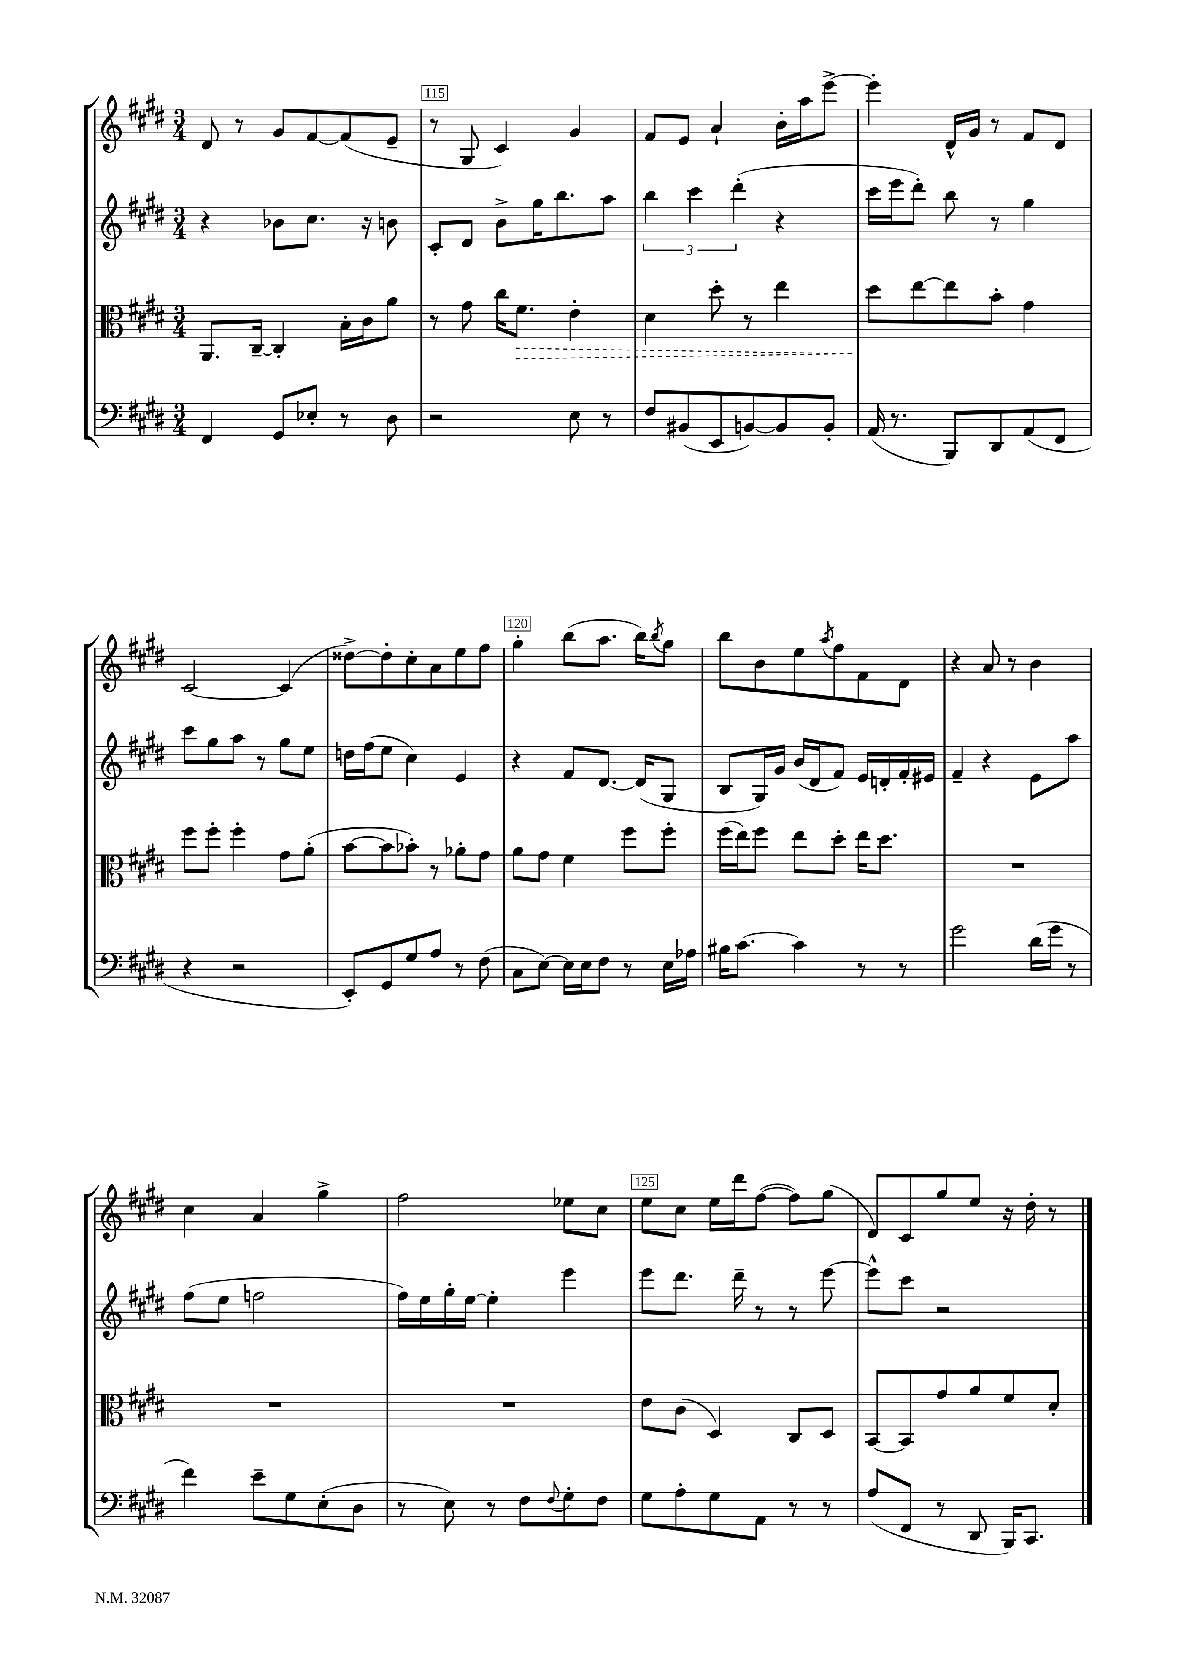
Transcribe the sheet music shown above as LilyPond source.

<<
\new StaffGroup <<
\new Staff = "s0" {
    \clef treble \key e \major \numericTimeSignature \time 3/4
    dis'8 r8 gis'8 fis'8~ fis'8( e'8-- |
    r8 gis8 cis'4) gis'4 |
    fis'8 e'8 a'4-! b'16-. a''16 e'''8~-> |
    e'''4-. dis'16-^ gis'16 r8 fis'8 dis'8 |
    cis'2~ cis'4( |
    disis''8~->) disis''8-. cis''8-. a'8 e''8 fis''8 |
    gis''4-. b''8( a''8. b''16) \acciaccatura { b''8 } gis''8 |
    b''8 b'8 e''8 \acciaccatura { a''8 } fis''8 fis'8 dis'8 |
    r4 a'8 r8 b'4 |
    cis''4 a'4 gis''4-> |
    fis''2 ees''8 cis''8 |
    e''8 cis''8 e''16 dis'''16 fis''8~( fis''8) gis''8( |
    dis'8) cis'8 gis''8 e''8 r16 dis''16-. r8 \bar "|." |
}
\new Staff = "s1" {
    \clef treble \key e \major \numericTimeSignature \time 3/4
    r4 bes'8 cis''8. r16 b'8 |
    cis'8-. dis'8 b'8-> gis''16 b''8. a''8 |
    \tuplet 3/2 { b''4 cis'''4 dis'''4-.( } r4 |
    cis'''16 e'''16 dis'''8-.) b''8 r8 gis''4 |
    cis'''8 gis''8 a''8 r8 gis''8 e''8 |
    d''16 fis''16( e''8 cis''4) e'4 |
    r4 fis'8 dis'8.~ dis'16( gis8 |
    b8 gis16) gis'16 b'16( dis'16 fis'8) e'16 d'16-. fis'16-. eis'16 |
    fis'4-- r4 e'8 a''8 |
    fis''8( e''8 f''2 |
    fis''16) e''16 gis''16-. e''16~ e''4-. e'''4 |
    e'''8 dis'''8. dis'''16-- r8 r8 e'''8~ |
    e'''8-^ cis'''8 r2 \bar "|." |
}
\new Staff = "s2" {
    \clef alto \key e \major \numericTimeSignature \time 3/4
    a,8. cis16~-- cis4-. b16-. cis'16 a'8 |
    r8 gis'8 cis''16 \once \override Hairpin.style = #'dashed-line fis'8.\> e'4-. |
    dis'4 dis''8-. r8 e''4 |
    dis''8\! e''8~ e''8 b'8-. gis'4 |
    fis''8 fis''8-. fis''4-. gis'8 a'8-.( |
    b'8~ b'8 bes'8-.) r8 aes'8-. gis'8 |
    a'8 gis'8 fis'4 fis''8 fis''8-. |
    fis''16( e''16) fis''8 e''8 dis''8-. e''16 dis''8. |
    R2. |
    R2. |
    R2. |
    e'8 cis'8( dis4) cis8 dis8 |
    b,8~ b,8 gis'8 a'8 fis'8 dis'8-. \bar "|." |
}
\new Staff = "s3" {
    \clef bass \key e \major \numericTimeSignature \time 3/4
    fis,4 gis,8 ees8-. r8 dis8 |
    r2 e8 r8 |
    fis8 bis,8( e,8 b,8~) b,8 b,8-. |
    a,16( r8. b,,8) dis,8 a,8( fis,8 |
    r4 r2 |
    e,8-.) gis,8 gis8 a8 r8 fis8( |
    cis8 e8~) e16 e16 fis8 r8 e16 aes16 |
    bis16 cis'8.~ cis'4 r8 r8 |
    gis'2 dis'16( gis'16 r8 |
    fis'4) e'8-- gis8 e8-.( dis8 |
    r8 e8) r8 fis8 \appoggiatura { fis8 } gis8-. fis8 |
    gis8 a8-. gis8 a,8 r8 r8 |
    a8( fis,8 r8 dis,8 b,,16) cis,8. \bar "|." |
}
>>
>>
\layout { \context { \Score currentBarNumber = #114 \override BarNumber.break-visibility = ##(#f #t #t) barNumberVisibility = #(every-nth-bar-number-visible 5) \override BarNumber.stencil = #(make-stencil-boxer 0.1 0.3 ly:text-interface::print) } }
